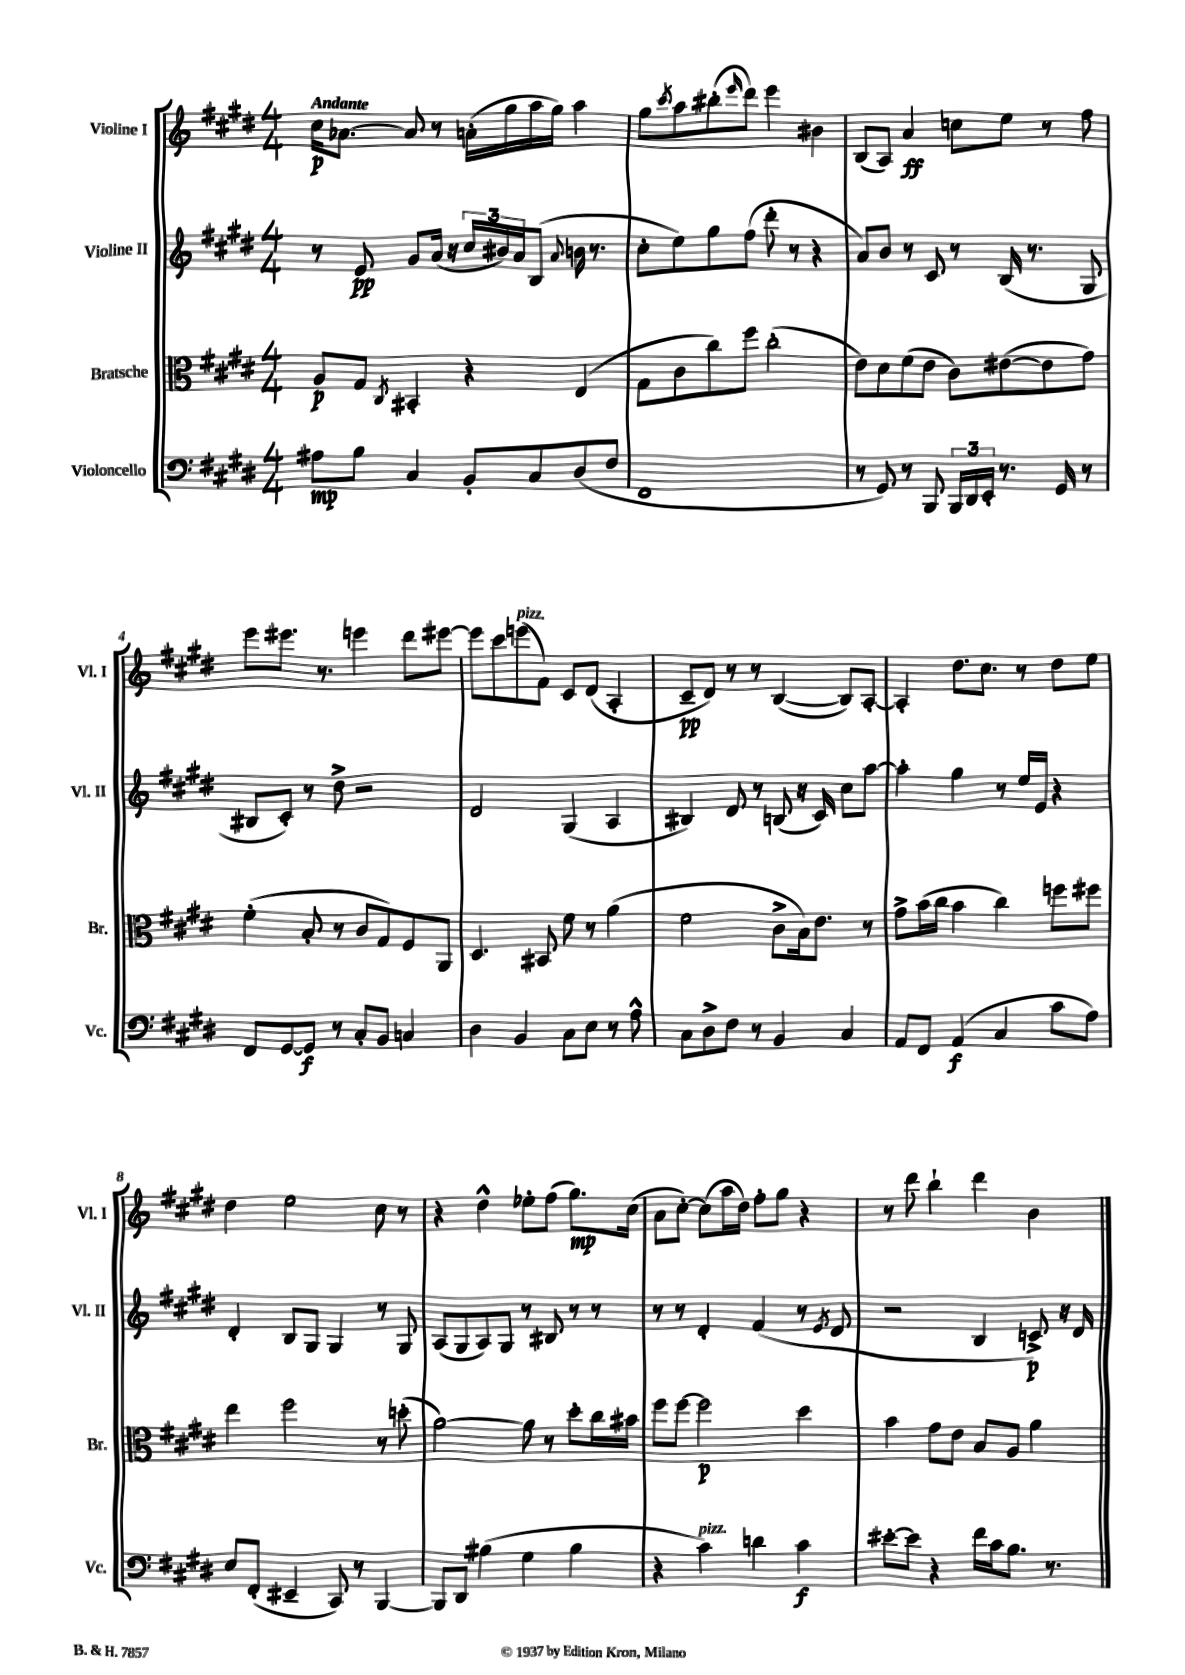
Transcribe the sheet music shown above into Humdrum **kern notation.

**kern	**kern	**kern	**kern
*staff4	*staff3	*staff2	*staff1
*clefF4	*clefC3	*clefG2	*clefG2
*k[f#c#g#d#]	*k[f#c#g#d#]	*k[f#c#g#d#]	*k[f#c#g#d#]
*M4/4	*M4/4	*M4/4	*M4/4
8A#	8A	8r	16cc#
.	.	.	[8.a-
8B	8G#	8e	.
.	8qC#	.	.
4C#	4BB#'	8g#	8a-]
.	.	(16a	8r
.	.	16r	.
8BB'	4r	24cc#	(16a'
.	.	24b#)	.
.	.	.	16gg#
.	.	24a	.
8C#	.	(8B	16aa
.	.	.	16gg#)
.	.	8qqa	.
(8D#	(4E	16b	4aa
.	.	8.r	.
8F#	.	.	.
=	=	=	=
1FF#	8G#	8cc#'	8gg#
.	.	.	8qccc#
.	8c#	8ee)	8aa
.	8cc#)	8gg#	(8bb#'
.	.	.	16qqeee
.	8ff#	(8ff#	8ddd#)
.	(2cc#'	8ddd#'	4eee
.	.	8r	.
.	.	4r	4b#
=	=	=	=
8r	8e)	8a)	(8B
8GG#)	8d#	8b	8A)
8r	(8f#	8r	4a
8BBB	8e	8c#	.
24BBB	8c#)	8r	8cc
24DD#	.	.	.
24EE'	.	.	.
8.r	([8e#	(16B	8ee
.	.	8.r	.
.	8e#]	.	8r
16GG#	.	.	.
8r	8g#)	8G#	8ff#
=	=	=	=
8FF#	(4f#'	8B#	8eee
[8GG#	.	8c#')	8.eee#
8GG#]	8B'	8r	.
.	.	.	8.r
8r	8r	8dd#^	.
8C#'	8c#	2r	4eee
8BB	8G#)	.	.
4C	8F#	.	8ddd#
.	8AA	.	[8eee#
=	=	=	=
4D#	4.D#	2d#	8eee#]
.	.	.	8ccc#
4BB	.	.	(8eee
.	8BB#	.	8f#)
8C#	8f#	(4G#	8c#
8E	8r	.	(8d#
8r	(4a	4A	4A'
8A^^	.	.	.
=	=	=	=
8C#	2f#	4B#)	8c#~
8D#^	.	.	8d#)
8F#	.	8d#	8r
8r	.	8r	8r
4BB	8c#^	(8B	([4B
.	16B)	16r	.
.	8.e	16c#)	.
4C#	.	8cc#	8B])
.	8r	[8aa	[8A'
=	=	=	=
8AA	8g#^	4aa']	4A']
8FF#	(16b	.	.
.	16cc#	.	.
(4AA	4b	4gg#	8.dd#
.	.	.	8.cc#
4C#	4cc#)	8r	.
.	.	16ee	8r
.	.	16e	.
8c#	8ff	4r	8dd#
8A)	8ff#	.	8ee
=	=	=	=
8E	4ee	4d#'	4dd#
(8FF#'	.	.	.
4EE#~	2ff#	8B	2ee
.	.	8G#	.
8CC#)	.	4G#	.
8r	.	.	.
[4BBB	8r	8r	8cc#
.	(8dd'	8G#	8r
=	=	=	=
8BBB]	[2a)	(8A	4r
8DD#	.	8G#	.
(4B#	.	8A)	4dd#^^
.	.	8G#	.
4G#	8a]	8r	8ee-'
.	8r	8B#	(8ff#
4B#	8dd#'	8r	8.gg#)
.	16cc#	8r	.
.	16b#	.	(16cc#
=	=	=	=
4r	8ff#	8r	8a
.	[8ff#	8r	[8cc#')
4c#)	2ff#]	4d#'	(8cc#]
.	.	.	16aa
.	.	.	16dd#)
4d	.	(4f#	8ff#'
.	.	.	8gg#
4c#	4dd#	8r	4r
.	.	8qe	.
.	.	8d#	.
=	=	=	=
[8e#'	4b	2r	8r
8e#]	.	.	8ddd#
4r	8g#	.	4bb`
.	8e	.	.
16f#	8B	4B	4ddd#
16c#	.	.	.
8.B	8A	.	.
.	4a	8c^)	4b
8.r	.	.	.
.	.	16r	.
.	.	16d#	.
==	==	==	==
*-	*-	*-	*-
